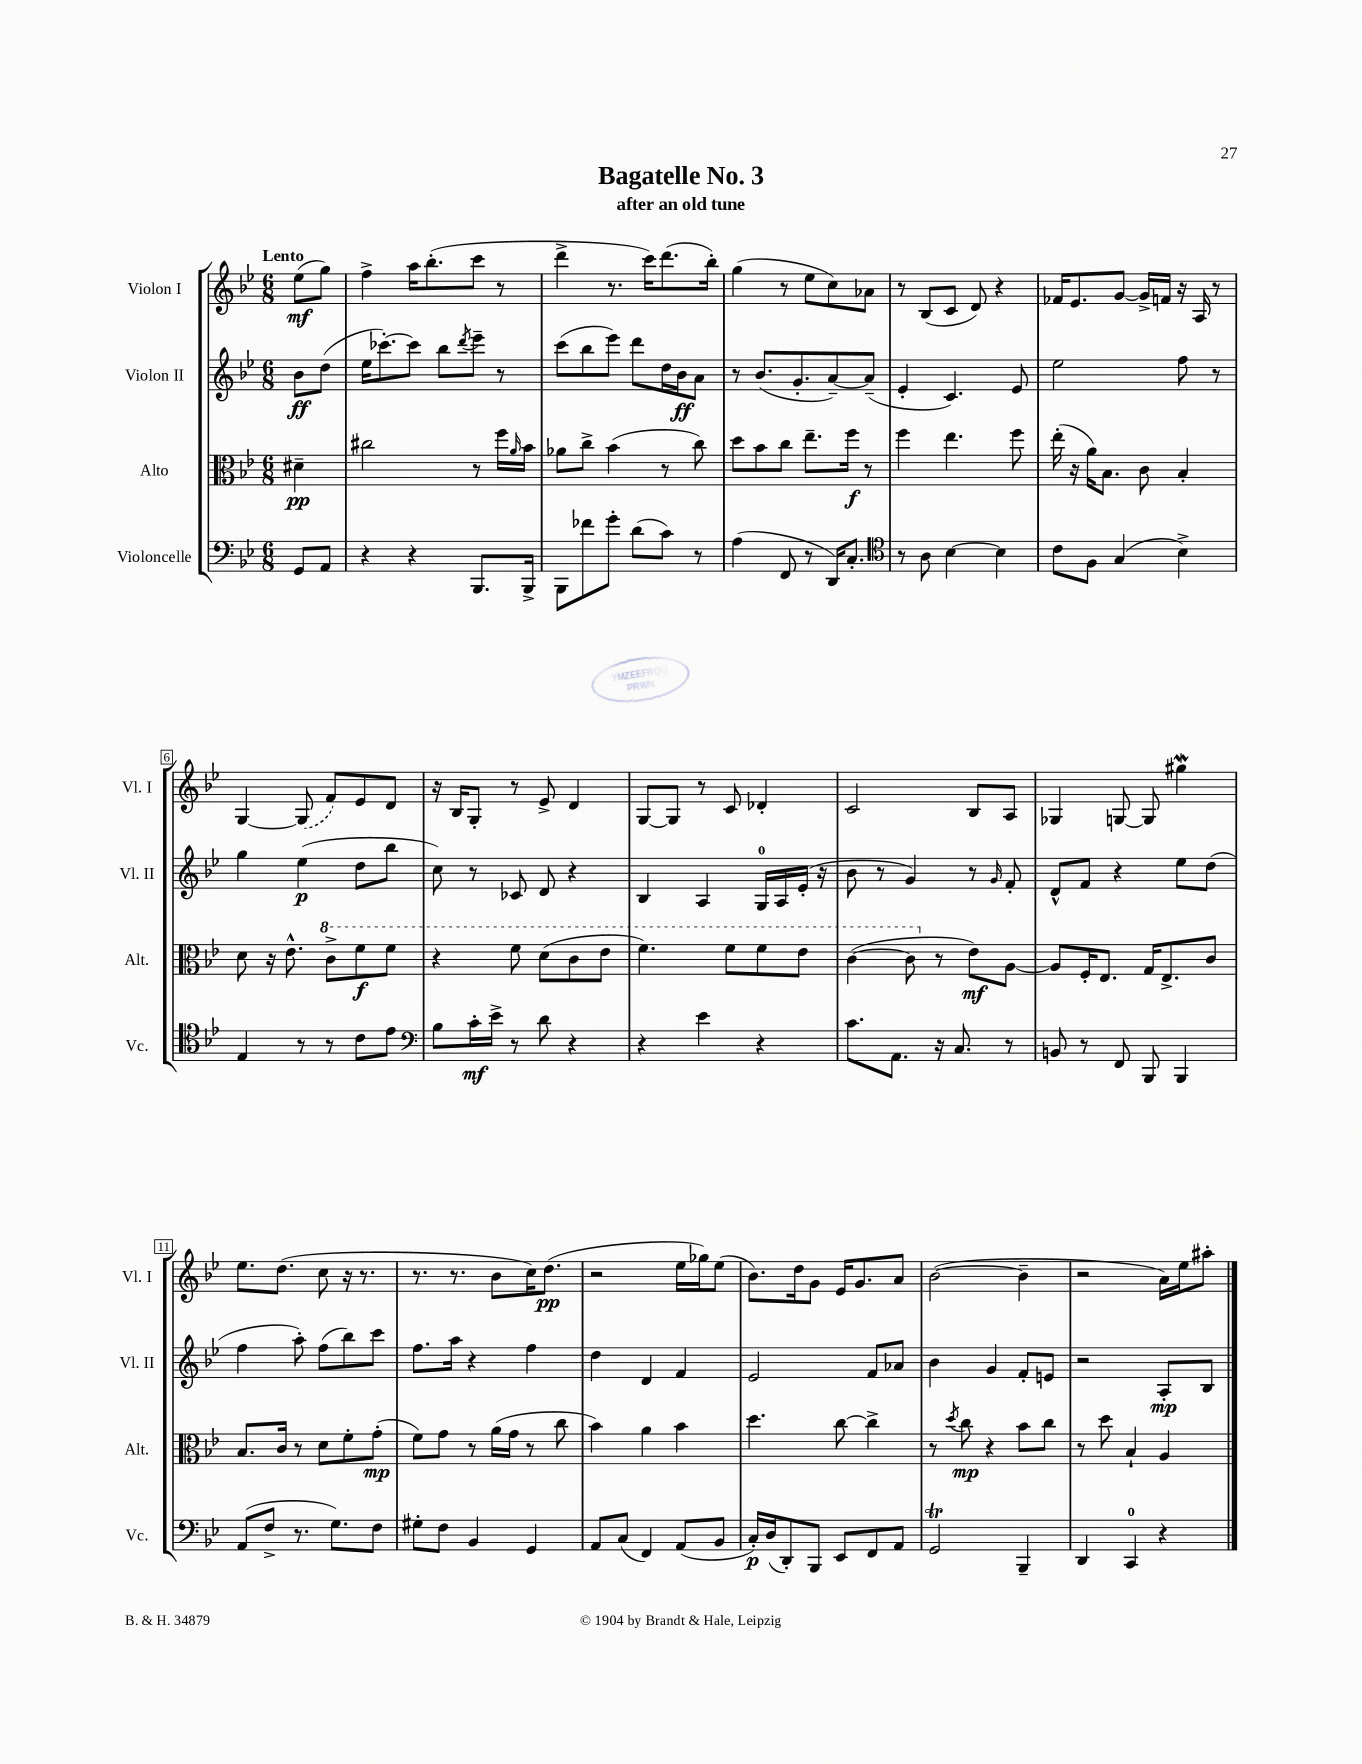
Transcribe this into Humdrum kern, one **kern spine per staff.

**kern	**kern	**kern	**kern
*staff4	*staff3	*staff2	*staff1
*clefF4	*clefC3	*clefG2	*clefG2
*k[b-e-]	*k[b-e-]	*k[b-e-]	*k[b-e-]
*M6/8	*M6/8	*M6/8	*M6/8
8GG/L	4d#~\	8b-\L	(8ee-\L
8AA/J	.	(8dd\J	8gg\J)
=	=	=	=
4r	2cc#\	16ee-\LK	4ff^\
.	.	[8.ccc-'\)	.
4r	.	8ccc-\]J	16aa\LK
.	.	.	(8.bb-'\
.	.	8bb-\L	.
.	.	8qddd/	.
8.BBB-/L	8r	8eee-~\J	8ccc\J
.	16ff\LL	8r	8r
.	16qqa/	.	.
16BBB-^/Jk	16b-\JJ	.	.
=	=	=	=
8BBB-\L	8a-\L	(8ccc\L	4ddd^\
8f-\	8cc^\J	8bb-\	.
8g'\J	(4b-\	8eee-\J)	8.r
(8d\L	.	8ddd\L	.
.	.	.	16ccc\LK)
8c\J)	8r	16dd\L	(8.ddd\
.	.	16b-\J	.
8r	8cc\)	8a\J	.
.	.	.	16bb-'\Jk)
=	=	=	=
(4A\	8dd\L	8r	(4gg\
.	8b-\	(8.b-/L	.
8FF/	8cc\J	.	8r
.	.	8.g'/	.
8r	8.ee-~\L	.	8ee-\L
16DD/LK)	.	[8a~/)	8cc\)
8.C'/J	16ff\Jk	.	.
.	8r	(8a~/]J	8a-\J
=	=	=	=
*clefC4	*	*	*
8r	4ff\	4e-'/	8r
8A\	.	.	(8B-/L
[4B-\	4.ee-\	4.c/)	8c/J
.	.	.	8d/)
4B-\]	.	.	4r
.	8ff\	8e-/	.
=	=	=	=
8c\L	(16ee-'\	2ee-\	16f-/LK
.	16r	.	8.e-/
8F\J	16a\LK)	.	.
.	8.B-\J	.	.
(4G/	.	.	[8g/J
.	8c\	.	16g^/]LL
.	.	.	16f/JJ
4B-^\)	4B-'/	8ff\	16r
.	.	.	16A/
.	.	8r	8r
=	=	=	=
4E-/	8d\	4gg\	[4G/
.	16r	.	.
.	8.e-^^\	.	.
8r	.	(4ee-\	(8G/]
8r	8cc^\L	.	8f/L)
8c\L	8ff\	8dd\L	8e-/
8e-\J	8ff\J	8bb-\J	8d/J
=	=	=	=
*clefF4	*	*	*
8B-\L	4r	8cc\)	16r
.	.	.	16B-/LK
16c'\L	.	8r	8G'/J
16e-^\JJ	.	.	.
8r	8ff\	8c-/	8r
8d\	(8dd\L	8d/	8e-^/
4r	8cc\	4r	4d/
.	8ee-\J	.	.
=	=	=	=
4r	4.ff\)	4B-/	[8G/L
.	.	.	8G/]J
4e-\	.	4A/	8r
.	8ff\L	.	8c/
4r	8ff\	16G/LL	4d-'/
.	.	16A/	.
.	8ee-\J	(16e-'/JJ	.
.	.	16r	.
=	=	=	=
8.c\L	([4cc\	8b-\	2c/
.	.	8r	.
8.AA\J	.	.	.
.	8cc\]	4g/)	.
16r	8r	.	.
8.C/	.	.	.
.	8e-\L)	8r	8B-/L
.	.	16qqg/	.
8r	[8A\J	8f'/	8A/J
=	=	=	=
8BB/	8A/]L	8d^^/L	4G-/
8r	16F'/K	8f/J	.
.	8.E-/J	.	.
8FF/	.	4r	[8G/
8BBB-/	16G/LK	.	8G/]
.	8.E-^/	.	.
4BBB-/	.	8ee-\L	4gg#\
.	8c/J	(8dd\J	.
=	=	=	=
(8AA/L	8.B-/L	4ff\	8.ee-\L
8F^/J	.	.	.
.	16c/Jk	.	(8.dd\J
8.r	8r	8aa'\)	.
.	8d\L	(8ff\L	8cc\
8.G\L)	.	.	.
.	8f'\	8bb-\)	16r
.	.	.	8.r
8F\J	(8g'\J	8ccc\J	.
=	=	=	=
8G#'\L	8f\L)	8.ff\L	8.r
8F\J	8g\J	.	.
.	.	16aa\Jk	8.r
4BB-/	8r	4r	.
.	(16a\LL	.	8b-\L
.	16g\JJ	.	.
4GG/	8r	4ff\	16cc\K)
.	.	.	(8.dd\J
.	8cc\	.	.
=	=	=	=
8AA/L	4b-\)	4dd\	2r
(8C/J	.	.	.
4FF/)	4a\	4d/	.
(8AA/L	4b-\	4f/	16ee-\LL
.	.	.	16gg-\J)
8BB-/J	.	.	(8ee-\J
=	=	=	=
16C'/LL)	4.dd\	2e-/	8.b-\L)
(16D/J	.	.	.
8DD'/)	.	.	.
.	.	.	16dd\k
8BBB-/J	.	.	8g\J
8EE-/L	[8cc\	.	16e-/LK
.	.	.	8.g/
8FF/	4cc^\]	8f/L	.
8AA/J	.	8a-/J	8a/J
=	=	=	=
2GG/	8r	4b-\	([2b-\
.	8qdd/	.	.
.	8cc\	.	.
.	4r	4g/	.
4BBB-~/	8b-\L	8f'/L	4b-~\]
.	8cc\J	8e/J	.
=	=	=	=
4DD/	8r	2r	2r
.	8dd\	.	.
4CC/	4B-`/	.	.
4r	4A/	8A'/L	16a\LL)
.	.	.	16ee-\J
.	.	8B-/J	8aa#'\J
==	==	==	==
*-	*-	*-	*-
